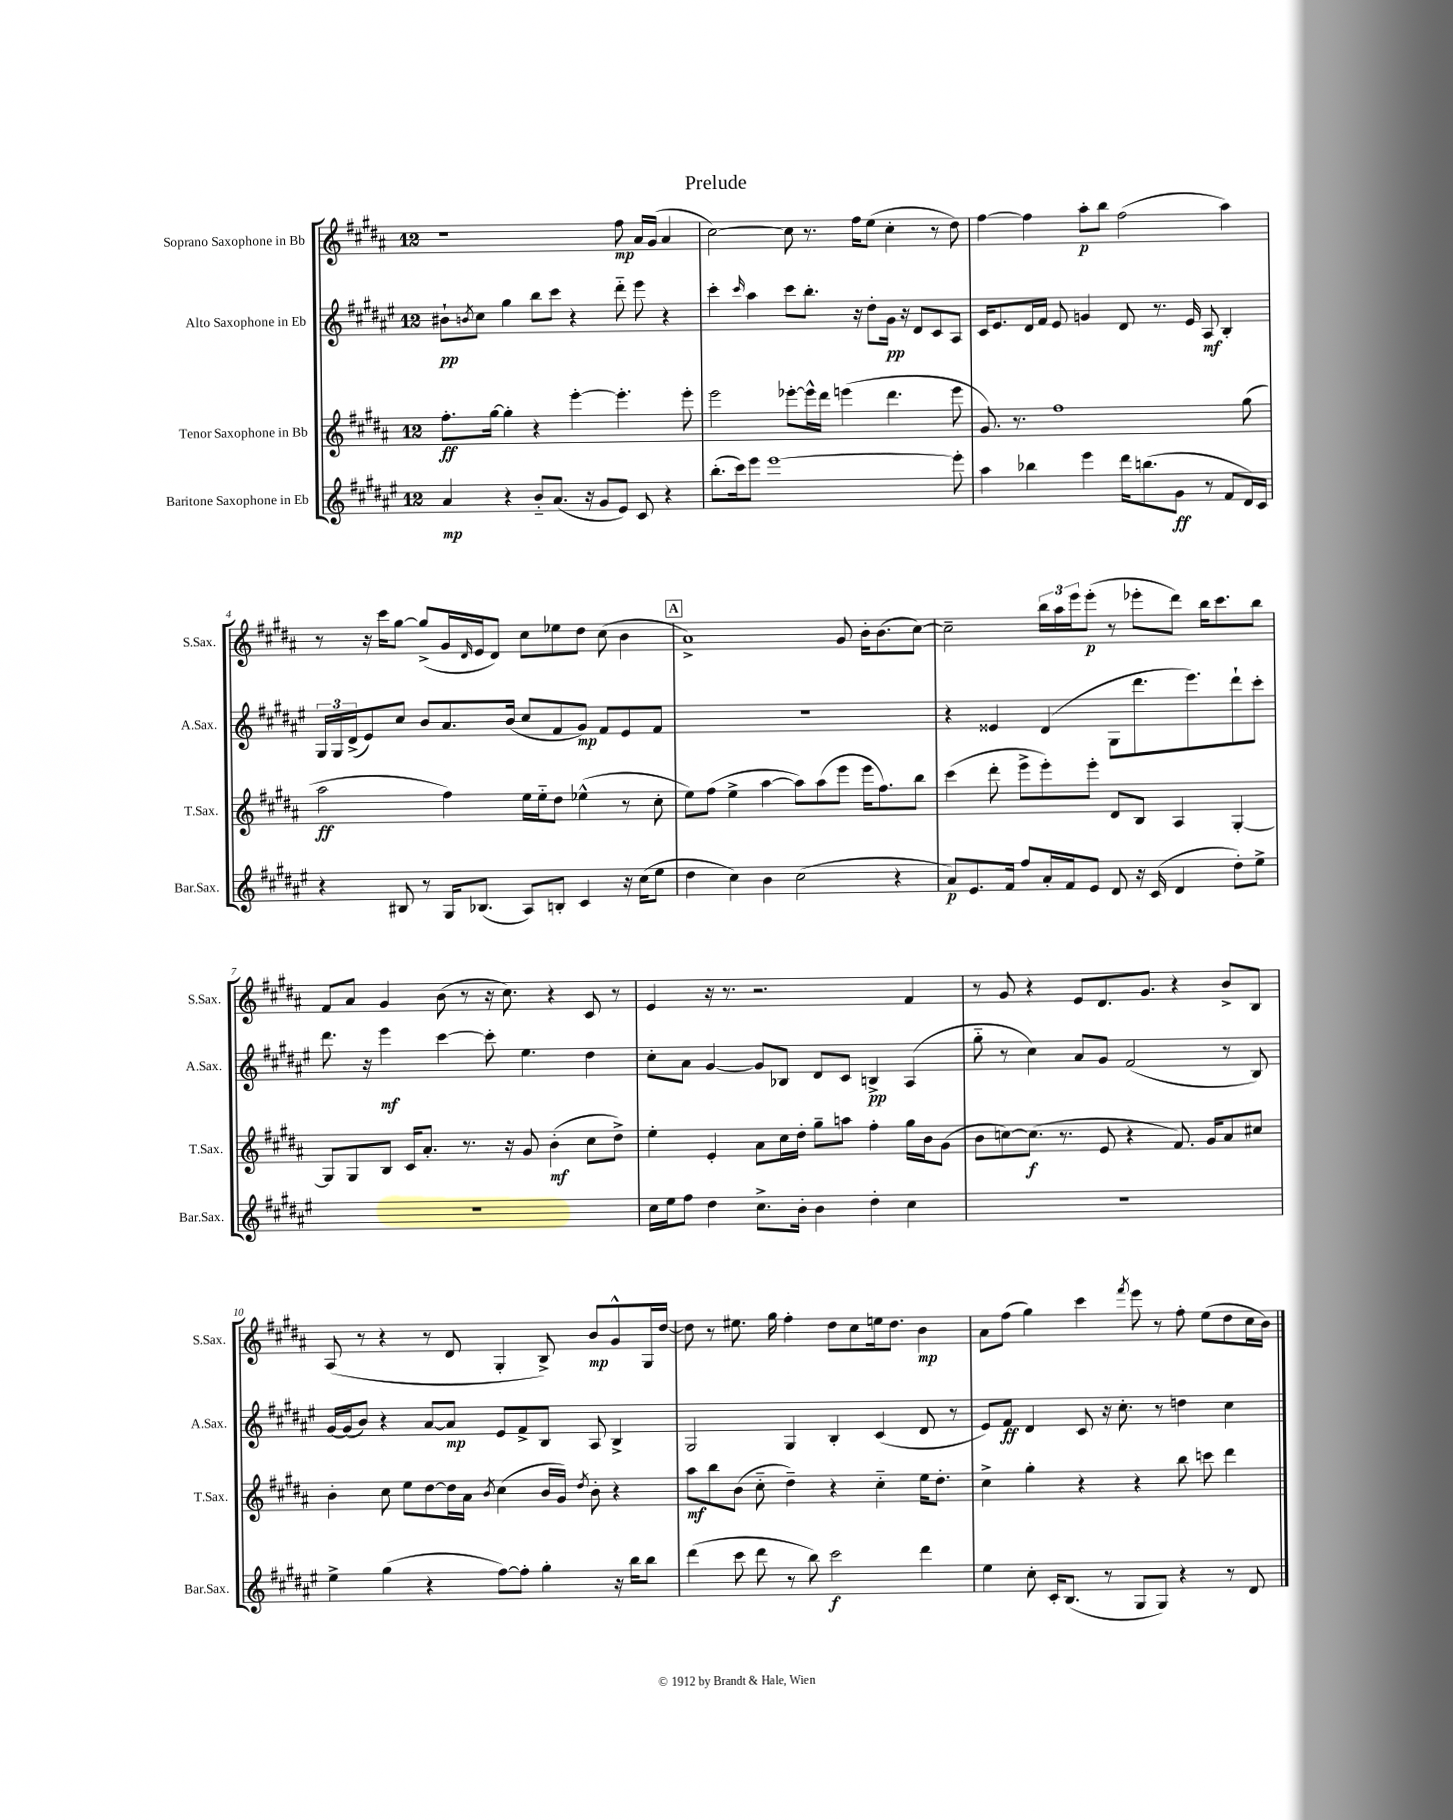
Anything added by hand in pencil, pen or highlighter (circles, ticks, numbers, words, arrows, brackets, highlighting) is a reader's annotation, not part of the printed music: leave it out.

**kern	**dynam	**kern	**dynam	**kern	**dynam	**kern	**dynam
*part4	*part4	*part3	*part3	*part2	*part2	*part1	*part1
*staff4	*staff4	*staff3	*staff3	*staff2	*staff2	*staff1	*staff1
*I"Baritone Saxophone in Eb	*	*I"Tenor Saxophone in Bb	*	*I"Alto Saxophone in Eb	*	*I"Soprano Saxophone in Bb	*
*I'Bar.Sax.	*	*I'T.Sax.	*	*I'A.Sax.	*	*I'S.Sax.	*
*clefG2	*	*clefG2	*	*clefG2	*	*clefG2	*
*k[f#c#g#d#a#e#]	*	*k[f#c#g#d#a#]	*	*k[f#c#g#d#a#e#]	*	*k[f#c#g#d#a#]	*
*M12/8	*	*M12/8	*	*M12/8	*	*M12/8	*
=1	=1	=1	=1	=1	=1	=1	=1
4a#/	mp	8.ff#'\L	ff	8b#X`\L	pp	1r	.
.	.	.	.	8qbn/	.	.	.
.	.	.	.	8cc#\J	.	.	.
.	.	[16gg#\Jk	.	.	.	.	.
4r	.	4gg#'\]	.	4gg#\	.	.	.
8b/L	.	4r	.	8bb\L	.	.	.
(8.a#/J	.	.	.	8ccc#\J	.	.	.
.	.	[4eee'\	.	4r	.	.	.
16r	.	.	.	.	.	.	.
8g#/L	.	.	.	.	.	.	.
8e#/J)	.	4.eee'\]	.	8ddd#\	.	8ff#\	mp
8c#/	.	.	.	8eee#\	.	16a#/LL	.
.	.	.	.	.	.	(16g#/JJ	.
4r	.	.	.	4r	.	4a#/	.
.	.	8eee'\	.	.	.	.	.
=2	=2	=2	=2	=2	=2	=2	=2
(8.bb'\L	.	2eee\	.	4ccc#'\	.	[2cc#\)	.
16ccc#\k)	.	.	.	.	.	.	.
.	.	.	.	16qqccc#/	.	.	.
8eee#\J	.	.	.	4aa#\	.	.	.
[1eee#	.	.	.	.	.	.	.
.	.	[8eee-X'\L	.	8ccc#\L	.	8cc#\]	.
.	.	16eee-^^\L]	.	8.bb'\J	.	8.r	.
.	.	16ddd#\JJ	.	.	.	.	.
.	.	(4eeen\	.	.	.	.	.
.	.	.	.	16r	.	16ff#\KL	.
.	.	.	.	8dd#'\L	.	(8ee\J	.
.	.	4.ddd#\	.	16g#\Jk	pp	4cc#'\	.
.	.	.	.	16r	.	.	.
.	.	.	.	8d#/L	.	.	.
.	.	.	.	8c#/	.	8r	.
8eee#'\]	.	8eee\	.	8A#/J	.	8dd#\)	.
=3	=3	=3	=3	=3	=3	=3	=3
4aa#\	.	8.g#/)	.	16c#/KL	.	[4ff#\	.
.	.	.	.	8.e#/	.	.	.
.	.	8.r	.	.	.	.	.
4bb-X\	.	.	.	16d#/L	.	4ff#\]	.
.	.	.	.	16f#/JJ	.	.	.
.	.	1ff#	.	8e#/	.	.	.
4eee#\	.	.	.	4gn/	.	8aa#'\L	p
.	.	.	.	.	.	8bb\J	.
16ddd#\KL	.	.	.	8d#/	.	(2ff#\	.
(8.bbn\	.	.	.	.	.	.	.
.	.	.	.	8.r	.	.	.
8g#\J	ff	.	.	.	.	.	.
.	.	.	.	16e#/	.	.	.
8r	.	.	.	8A#/	mf	.	.
8f#/L	.	.	.	4B'/	.	4aa#\)	.
16d#/L)	.	(8gg#\	.	.	.	.	.
16c#/JJ	.	.	.	.	.	.	.
!!LO:LB:g=z
=4	=4	=4	=4	=4	=4	=4	=4
4r	.	2aa#\	ff	24G#/LL	.	8r	.
.	.	.	.	24G#/	.	.	.
.	.	.	.	(24d#^/J	.	.	.
.	.	.	.	8e#/)	.	16r	.
.	.	.	.	.	.	16ccc#\KL	.
8B#X/	.	.	.	8cc#/J	.	[8gg#\J	.
8r	.	.	.	8b/L	.	(8gg#^/L]	.
16G#/KL	.	4ff#\)	.	8.a#/	.	16g#/L	.
.	.	.	.	.	.	16qqd#/	.
(8.B-X/J	.	.	.	.	.	16e/J	.
.	.	.	.	.	.	8d#/J)	.
.	.	.	.	(16b/Jk	.	.	.
8A#/L)	.	16ee\LL	.	8cc#/L	.	8cc#\L	.
.	.	16ee\J	.	.	.	.	.
8Bn'/J	.	8dd#\J	.	8f#/	.	8ee-X\	.
4c#/	.	(4ee-X^^\	.	8g#/J)	mp	8dd#\J	.
.	.	.	.	8f#/L	.	(8cc#\	.
16r	.	8r	.	8e#/	.	4b\	.
(16cc#\KL	.	.	.	.	.	.	.
8ee#\J	.	8cc#'\	.	8f#/J	.	.	.
!!LO:REH:place=s1:t=A
=5	=5	=5	=5	=5	=5	=5	=5
4dd#\	.	8ee\L)	.	1.r	.	1a#^)	.
.	.	(8ff#\J	.	.	.	.	.
4cc#\)	.	4ee^\	.	.	.	.	.
4b\	.	[4aa#\	.	.	.	.	.
(2cc#\	.	8aa#\L])	.	.	.	.	.
.	.	(8aa#\	.	.	.	.	.
.	.	8eee\J	.	.	.	8g#/	.
.	.	16eee\KL	.	.	.	16b'\KL	.
.	.	8.ff#\)	.	.	.	(8.b\	.
4r	.	.	.	.	.	.	.
.	.	8bb\J	.	.	.	[8cc#\J)	.
=6	=6	=6	=6	=6	=6	=6	=6
8a#/L)	p	(4ccc#\	.	4r	.	2cc#~\]	.
8.e#/	.	.	.	.	.	.	.
.	.	8ddd#'\	.	4e##X/	.	.	.
16f#/Jk	.	.	.	.	.	.	.
8ff#/L	.	8eee^\L	.	.	.	.	.
16a#'/L	.	8eee'\)	.	(4d#/	.	24bb\LL	.
.	.	.	.	.	.	24aa#\	.
16f#/J	.	.	.	.	.	.	.
.	.	.	.	.	.	24eee\J	.
8e#/J	.	8eee'\J	.	.	.	(8eee'\J	p
8d#/	.	8d#/L	.	8G#\L	.	8r	.
16r	.	8B/J	.	8.ddd#\	.	8eee-X'\L	.
(16c#/	.	.	.	.	.	.	.
4d#/	.	4A#/	.	.	.	8ddd#\J)	.
.	.	.	.	8.eee#\)	.	.	.
.	.	.	.	.	.	16bb\KL	.
.	.	.	.	.	.	8.ccc#\	.
8dd#'\L)	.	[4G#'/	.	8ddd#`\	.	.	.
8ee#^\J	.	.	.	8ccc#'\J	.	8bb\J	.
!!LO:LB:g=z
=7	=7	=7	=7	=7	=7	=7	=7
1.r	.	8G#/L]	.	8.ddd#\	.	8f#/L	.
.	.	8G#/	.	.	.	8a#/J	.
.	.	.	.	16r	.	.	.
.	.	8B/J	.	4eee#\	mf	4g#/	.
.	.	16c#/KL	.	.	.	.	.
.	.	8.a#'/J	.	.	.	.	.
.	.	.	.	[4ccc#\	.	(8b\	.
.	.	8.r	.	.	.	8r	.
.	.	.	.	8ccc#'\]	.	16r	.
.	.	16r	.	.	.	8.cc#\)	.
.	.	8g#/	.	4.ee#\	.	.	.
.	.	(4b'\	mf	.	.	4r	.
.	.	8cc#\L	.	4dd#\	.	8c#/	.
.	.	8dd#^\J)	.	.	.	8r	.
=8	=8	=8	=8	=8	=8	=8	=8
16cc#\LL	.	4ee'\	.	8cc#'\L	.	4e/	.
16ee#\J	.	.	.	.	.	.	.
8ff#\J	.	.	.	8a#\J	.	.	.
4dd#\	.	4e'/	.	[4g#/	.	16r	.
.	.	.	.	.	.	8.r	.
8.cc#^\L	.	8a#\L	.	8g#/L]	.	2.r	.
.	.	16cc#\L	.	8B-X/J	.	.	.
16b'\Jk	.	16dd#'\JJ	.	.	.	.	.
4b\	.	8gg#~\L	.	8d#/L	.	.	.
.	.	8aan\J	.	8c#/J	.	.	.
4dd#'\	.	4ff#'\	.	4Bn^/	pp	.	.
4cc#\	.	16gg#\LL	.	(4A#/	.	4f#/	.
.	.	16b\J	.	.	.	.	.
.	.	(8g#\J	.	.	.	.	.
=9	=9	=9	=9	=9	=9	=9	=9
1.r	.	8b\L	.	8gg#\	.	8r	.
.	.	[8ccn\)	.	8r	.	8g#/	.
.	.	(8.cc\J]	f	4cc#\)	.	4r	.
.	.	8.r	.	.	.	.	.
.	.	.	.	8a#/L	.	8e/L	.
.	.	8e/	.	8g#/J	.	8.d#/	.
.	.	4r	.	(2f#/	.	.	.
.	.	.	.	.	.	8.g#/J	.
.	.	8.f#/)	.	.	.	4r	.
.	.	16g#/KL	.	.	.	.	.
.	.	8a#/	.	8r	.	8b^/L	.
.	.	8cc#X/J	.	8B/)	.	8B/J	.
!!LO:LB:g=z
=10	=10	=10	=10	=10	=10	=10	=10
4ee#^\	.	4b'\	.	[16g#/LL	.	(8A#/	.
.	.	.	.	(16g#/J]	.	.	.
.	.	.	.	8b/J)	.	8r	.
(4gg#\	.	8cc#\	.	4r	.	4r	.
.	.	8ee\L	.	.	.	.	.
4r	.	[8dd#\	.	[8a#/L	.	8r	.
.	.	16dd#\L]	.	8a#/J]	mp	8d#/	.
.	.	16a#\JJ	.	.	.	.	.
.	.	8qb/	.	.	.	.	.
[8ff#\L)	.	(4cc#\	.	8e#/L	.	4G#'/	.
8ff#'\J]	.	.	.	8f#^/	.	.	.
4gg#'\	.	16b/LL	.	8B/J	.	8B^/)	.
.	.	16g#/JJ)	.	.	.	.	.
.	.	8qdd#/	.	.	.	.	.
.	.	8b'\	.	8A#/	.	8b/L	mp
16r	.	4r	.	4B^/	.	8g#^^/	.
16bb\KL	.	.	.	.	.	.	.
8bb\J	.	.	.	.	.	16G#/L	.
.	.	.	.	.	.	[16dd#/JJ	.
=11	=11	=11	=11	=11	=11	=11	=11
(4ddd#\	.	8aa#\L	mf	2G#/	.	8dd#\]	.
.	.	8bb\	.	.	.	8r	.
8ccc#\	.	(8b\J	.	.	.	8.ee#X\	.
8ddd#\	.	8cc#\	.	.	.	.	.
.	.	.	.	.	.	16gg#\	.
8r	.	4dd#~\)	.	4G#/	.	4ff#'\	.
8bb\)	.	.	.	.	.	.	.
2ccc#\	f	4r	.	4B'/	.	8dd#\L	.
.	.	.	.	.	.	8cc#\	.
.	.	4cc#\	.	(4c#/	.	16een\k	.
.	.	.	.	.	.	8.dd#\J	.
4ddd#\	.	16ee\KL	.	8d#/	.	4b\	mp
.	.	8.dd#'\J	.	.	.	.	.
.	.	.	.	8r	.	.	.
=12	=12	=12	=12	=12	=12	=12	=12
4ee#\	.	4cc#^\	.	8e#/L)	.	8a#\L	.
.	.	.	.	8f#/J	ff	(8ff#\J	.
8cc#'\	.	4gg#'\	.	4d#/	.	4gg#\)	.
16c#'/KL	.	.	.	.	.	.	.
(8.B/J	.	.	.	.	.	.	.
.	.	4r	.	8c#/	.	4ccc#\	.
8r	.	.	.	16r	.	.	.
.	.	.	.	8.cc#'\	.	.	.
.	.	.	.	.	.	8qfff#/	.
8G#/L	.	4r	.	.	.	8eee\	.
8G#/J)	.	.	.	8r	.	8r	.
4r	.	8bb\	.	4ddn\	.	8ff#'\	.
.	.	8cccn\	.	.	.	(8ee\L	.
8r	.	4ddd#\	.	4cc#\	.	8dd#\	.
8d#/	.	.	.	.	.	16cc#\L	.
.	.	.	.	.	.	16b\JJ)	.
==	==	==	==	==	==	==	==
*-	*-	*-	*-	*-	*-	*-	*-
